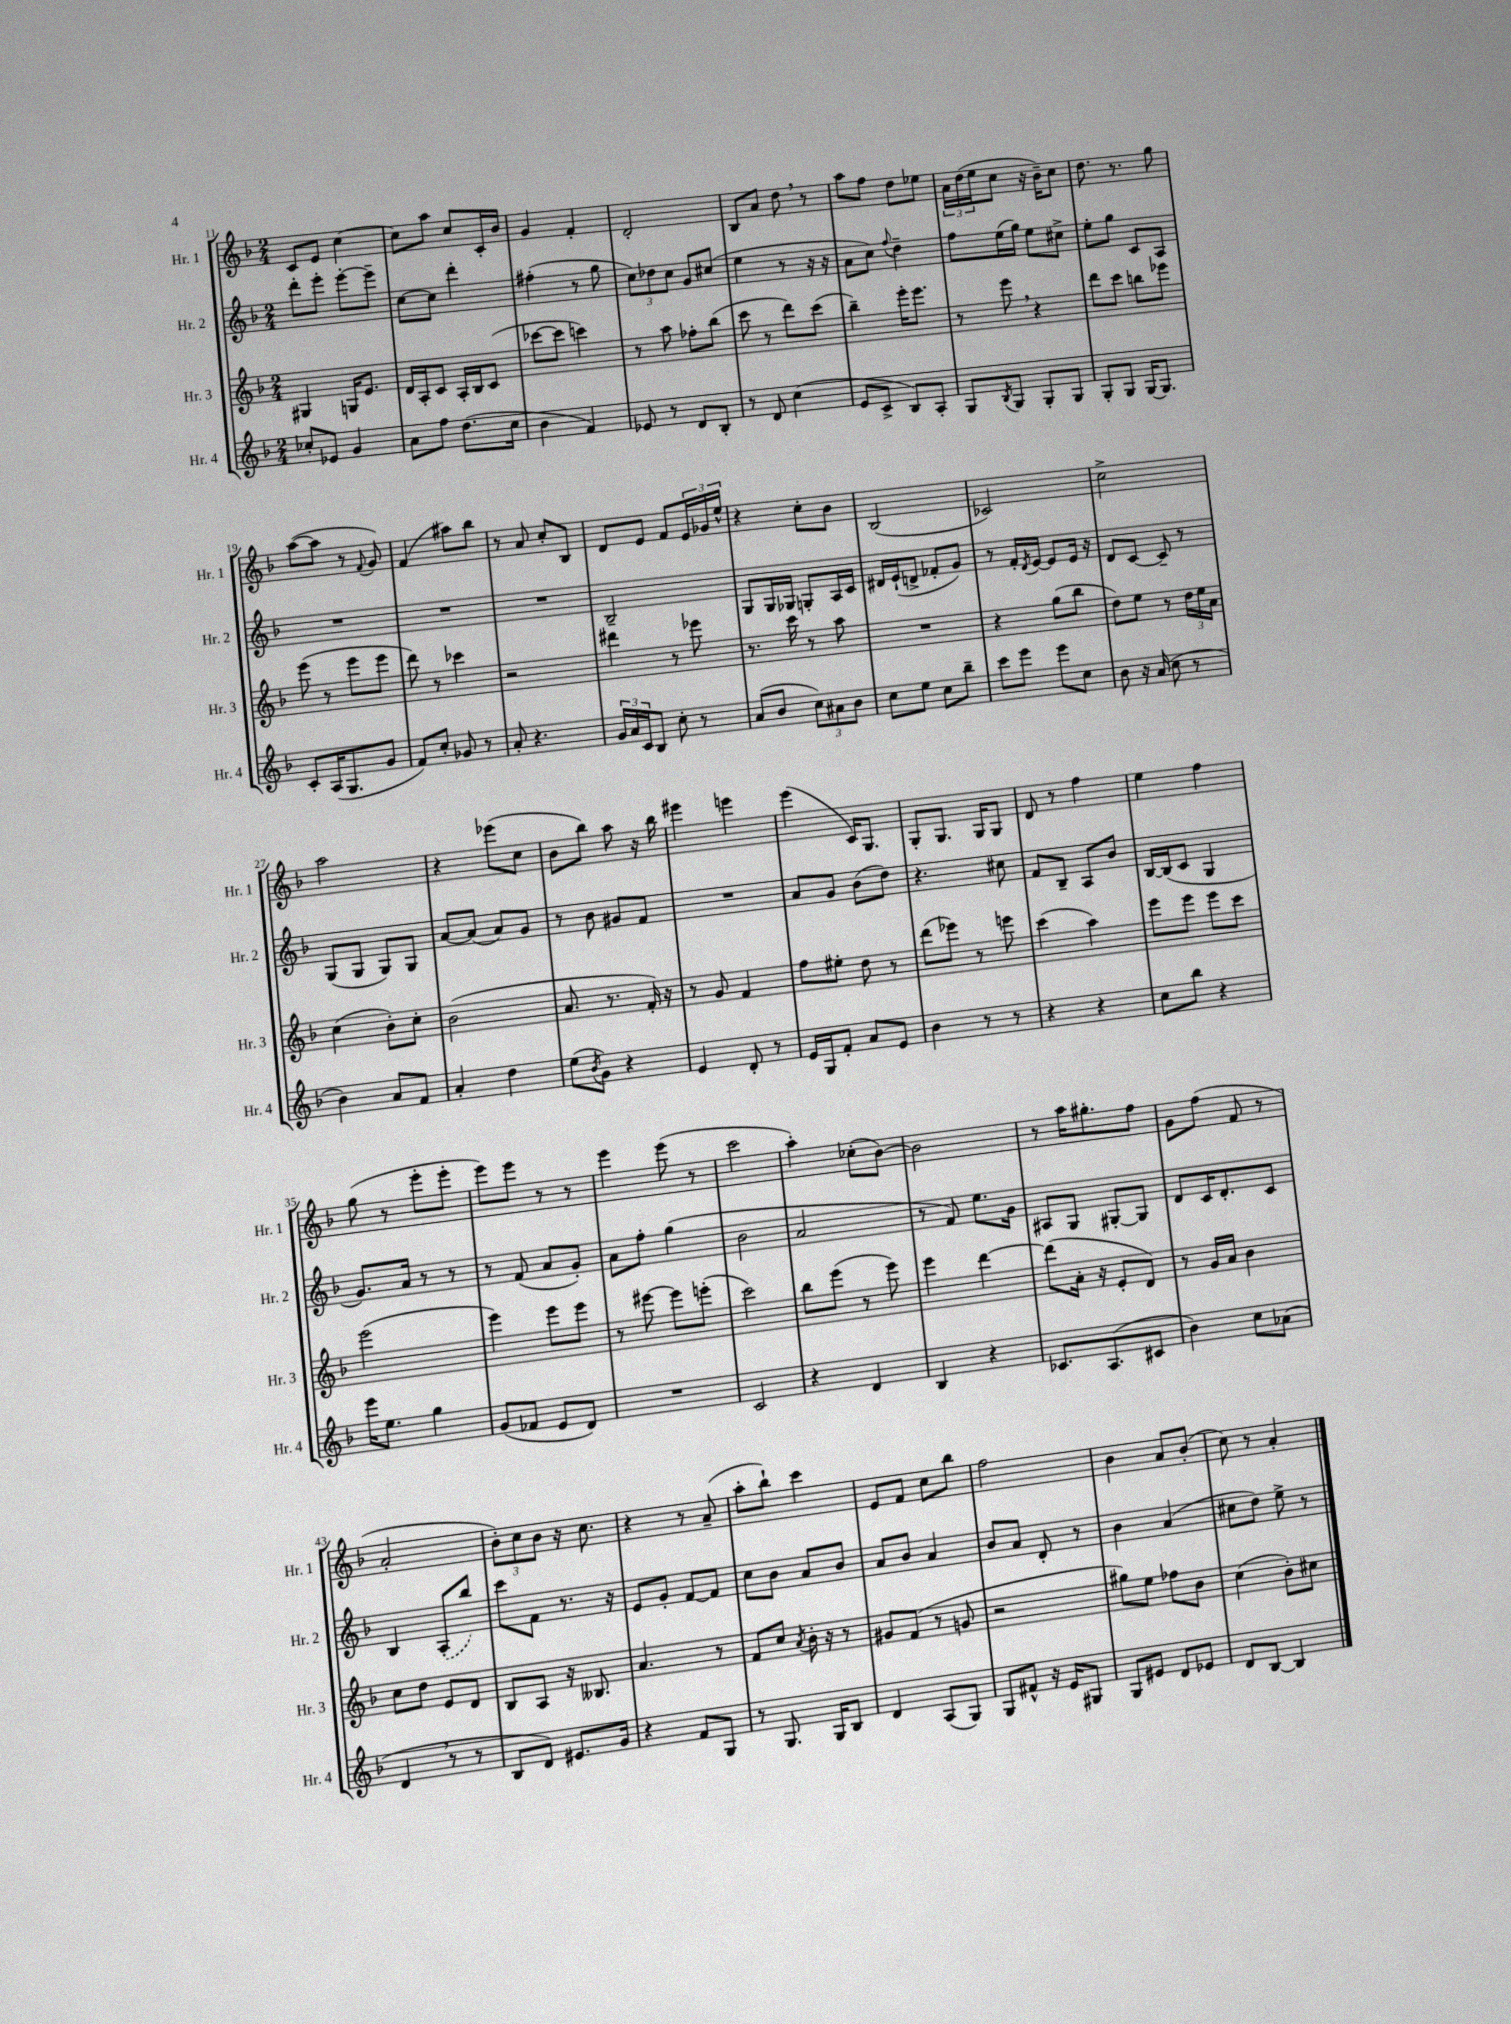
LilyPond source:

<<
\new StaffGroup <<
\new Staff = "s0" \with { instrumentName = "Hr. 1" shortInstrumentName = "Hr. 1" } {
    \clef treble \key f \major \numericTimeSignature \time 2/4
    c'8 e'8 c''4~ |
    c''8 a''8 c''8 c'16-. bes'16 |
    g'4 f'4-. |
    d'2-. |
    bes8 a'8 d''8 \breathe r8 |
    a''8 f''8 d''8 ees''8 |
    \tuplet 3/2 { a'16 d''16( e''16 } c''8 r16 bes'16--) c''8 |
    d''8. r8. g''8 |
    a''8~( a''8 r8 \appoggiatura { f'8 } g'8) |
    f'4( ais''8) bes''8 |
    r8 a'8 c''8-. bes8 |
    d'8 e'8 f'8 \tuplet 3/2 { e'16 ges'16 e''16-^ } |
    r4 c''8-. bes'8 |
    bes2( |
    ces'2) |
    c''2-> |
    a''2 |
    r4 ees'''8( c''8 |
    bes'8 bes''8) a''8 r16 bes''16 |
    eis'''4 e'''4 |
    e'''4( c'16) g8. |
    g8-. g8. g16 g8 |
    d'8 r8 f''4 |
    e''4 f''4 |
    g''8( r8 e'''8-. e'''8-. |
    e'''8) e'''8 r8 r8 |
    e'''4 e'''8( r8 |
    c'''2 |
    a''4-.) ces''8-.( bes'8~) |
    bes'2 |
    r8 a''16 gis''8.-. f''8 |
    g'8 f''8( f'8 r8 |
    a'2-. |
    \tuplet 3/2 { bes'8-.) c''8 bes'8 } r16 c''8. |
    r4 r8 a'8--( |
    a''8-. bes''8-!) c'''4 |
    e'8 f'8 c''8 bes''8 |
    f''2 |
    bes'4 a'8 bes'8-.( |
    c''8) r8 a'4-. \bar "|." |
}
\new Staff = "s1" \with { instrumentName = "Hr. 2" shortInstrumentName = "Hr. 2" } {
    \clef treble \key f \major \numericTimeSignature \time 2/4
    d'''8-. e'''8-. e'''8~-. e'''8-- |
    c''8~ c''8 d'''4-. |
    fis''4-.( r8 g''8 |
    \tuplet 3/2 { c''8) des''8 c''8 } g'8 cis''8( |
    e''4 r8 r16 r16 |
    a'8 c''8) \appoggiatura { f''8 } d''4-- |
    f''8 e''16( g''16) e''8 cis''8-> |
    e''8-. g''8 c'8 a8 |
    R2 |
    R2 |
    R2 |
    bes2-- |
    g8 g16 ges16 g8-. a16 c'16 |
    dis'16 e'16-!( d'8-> fes'8-. g'8) |
    r8 f'16-. \acciaccatura { d'8 } e'16~ e'8 e'16 r16 |
    d'8 c'8~ c'8-- r8 |
    g8( g8 g8) g8 |
    a'8~ a'8( a'8) g'8 |
    r8 bes'8 gis'8 f'8 |
    R2 |
    a'8 g'8 bes'8( d''8) |
    r4. cis''8 |
    f'8 bes8-- a8 bes'8 |
    bes16~ bes16( c'8 g4 |
    g'8.) a'16 r8 r8 |
    r8 f'8( a'8 g'8-.) |
    a'8 f''8-. g''4( |
    bes'2 |
    a'2 |
    r8 f'8) e''8. g'16 |
    ais8 g8 gis8~-. gis8 |
    d'8 c'16 d'8.-. c'8 |
    bes4 \once \slurDashed a8-.( bes''8) |
    c'''8 f'8 r8. r16 |
    e'8 g'8-. f'8~ f'8 |
    c''8 bes'8 a'8 bes'8 |
    a'8 bes'8 a'4 |
    bes'8 a'8 d'8-. r8 |
    bes'4 a'4( |
    cis''8 d''8) e''8-> r8 \bar "|." |
}
\new Staff = "s2" \with { instrumentName = "Hr. 3" shortInstrumentName = "Hr. 3" } {
    \clef treble \key f \major \numericTimeSignature \time 2/4
    gis4 g16 e'8. |
    d'16 a16-. c'8 a16-. bes16 c'8( |
    ces'''8~ ces'''8 c'''4) |
    r8 a''8 fes''8-. bes''8( |
    c'''8 r8 d'''8) c'''8( |
    bes''4--) e'''16-. e'''8. |
    r8 e'''8 \breathe r4 |
    d'''8 c'''8 b''8 ees'''8 |
    e'''8( r8 e'''8 e'''8 |
    d'''8) r8 ces'''4 |
    r2 |
    dis'''4 r8 ees'''8 |
    r8. c'''16 r8 a''8 |
    R2 |
    r4 g''8( bes''8 |
    d''8) e''8 r8 \tuplet 3/2 { d''16 e''16 a'16 } |
    c''4( bes'8-.) c''8-. |
    bes'2( |
    a'8. r8. f'16-.) r16 |
    r8 g'8 f'4 |
    f''8 eis''8-. d''8 r8 |
    d'''8( ees'''8) r8 e'''8 |
    c'''4( a''4) |
    e'''8 e'''8 e'''8 c'''8 |
    e'''2( |
    e'''4) e'''8 e'''8 |
    r8 eis'''8~ eis'''8 e'''8-.( |
    c'''2) |
    bes''8 e'''8( r8 e'''8) |
    e'''4 d'''4~ |
    d'''8( a'16-. r16 e'8-. d'8) |
    r8 g'16 a'16 bes'4 |
    c''8 d''8 e'8 d'8 |
    bes8 a8 r16 beses8. |
    a'4. r8 |
    f'8 c''8 \acciaccatura { a'8 } bes'16-. r16 r8 |
    gis'8 f'8( r8 g'8 |
    r2 |
    gis''8) e''8 fes''8 bes'8 |
    c''4( bes'8-.) cis''8 \bar "|." |
}
\new Staff = "s3" \with { instrumentName = "Hr. 4" shortInstrumentName = "Hr. 4" } {
    \clef treble \key f \major \numericTimeSignature \time 2/4
    ces''8-. ees'8 g'4 |
    a'8 f''8 d''8.( c''16 |
    bes'4 f'4) |
    ees'8 r8 d'8 bes8-. |
    r8 d'8 c''4( |
    e'8 c'8-> bes8) a8-. |
    g8 \acciaccatura { bes8 } g8 g8-. g8 |
    g8-. g8 g16~ g8. |
    c'8-. a16( g8. g'8 |
    f'8) c''8-. ges'8 r8 |
    a'8-. r4. |
    \tuplet 3/2 { g'16 a'16 c'16 } bes8 c''8-. r8 |
    a'8( bes'8 \tuplet 3/2 { c''8) ais'8 bes'8 } |
    c''8 e''8 c''8 bes''8-- |
    c'''8 e'''8 e'''8 c''8 |
    bes'8 r16 a'16( c''8 r8 |
    bes'4) a'8 f'8 |
    a'4-. d''4 |
    e''8( \acciaccatura { bes'8 } g'8) r4 |
    e'4 d'8-. r8 |
    e'16 g16 f'8-. a'8 e'8 |
    bes'4 r8 r8 |
    r4 r4 |
    c''8 bes''8 r4 |
    e'''16 e''8. g''4 |
    g'8( fes'8 e'8 d'8) |
    R2 |
    c'2 |
    r4 d'4 |
    bes4 r4 |
    ces'8. a8.( cis'8 |
    bes'4) c''8 aes'8( |
    d'4 \breathe r8 r8 |
    bes8 d'8) eis'8. g'16 |
    r4 f'8 g8 |
    r8 g8. g16 bes8 |
    d'4 a8( g8) |
    g8 fis'8-^ r16 e'16 gis8 |
    g8 eis'8 d'8 ees'8 |
    d'8 bes8~ bes4 \bar "|." |
}
>>
>>
\layout { \context { \Score currentBarNumber = #11 } }
